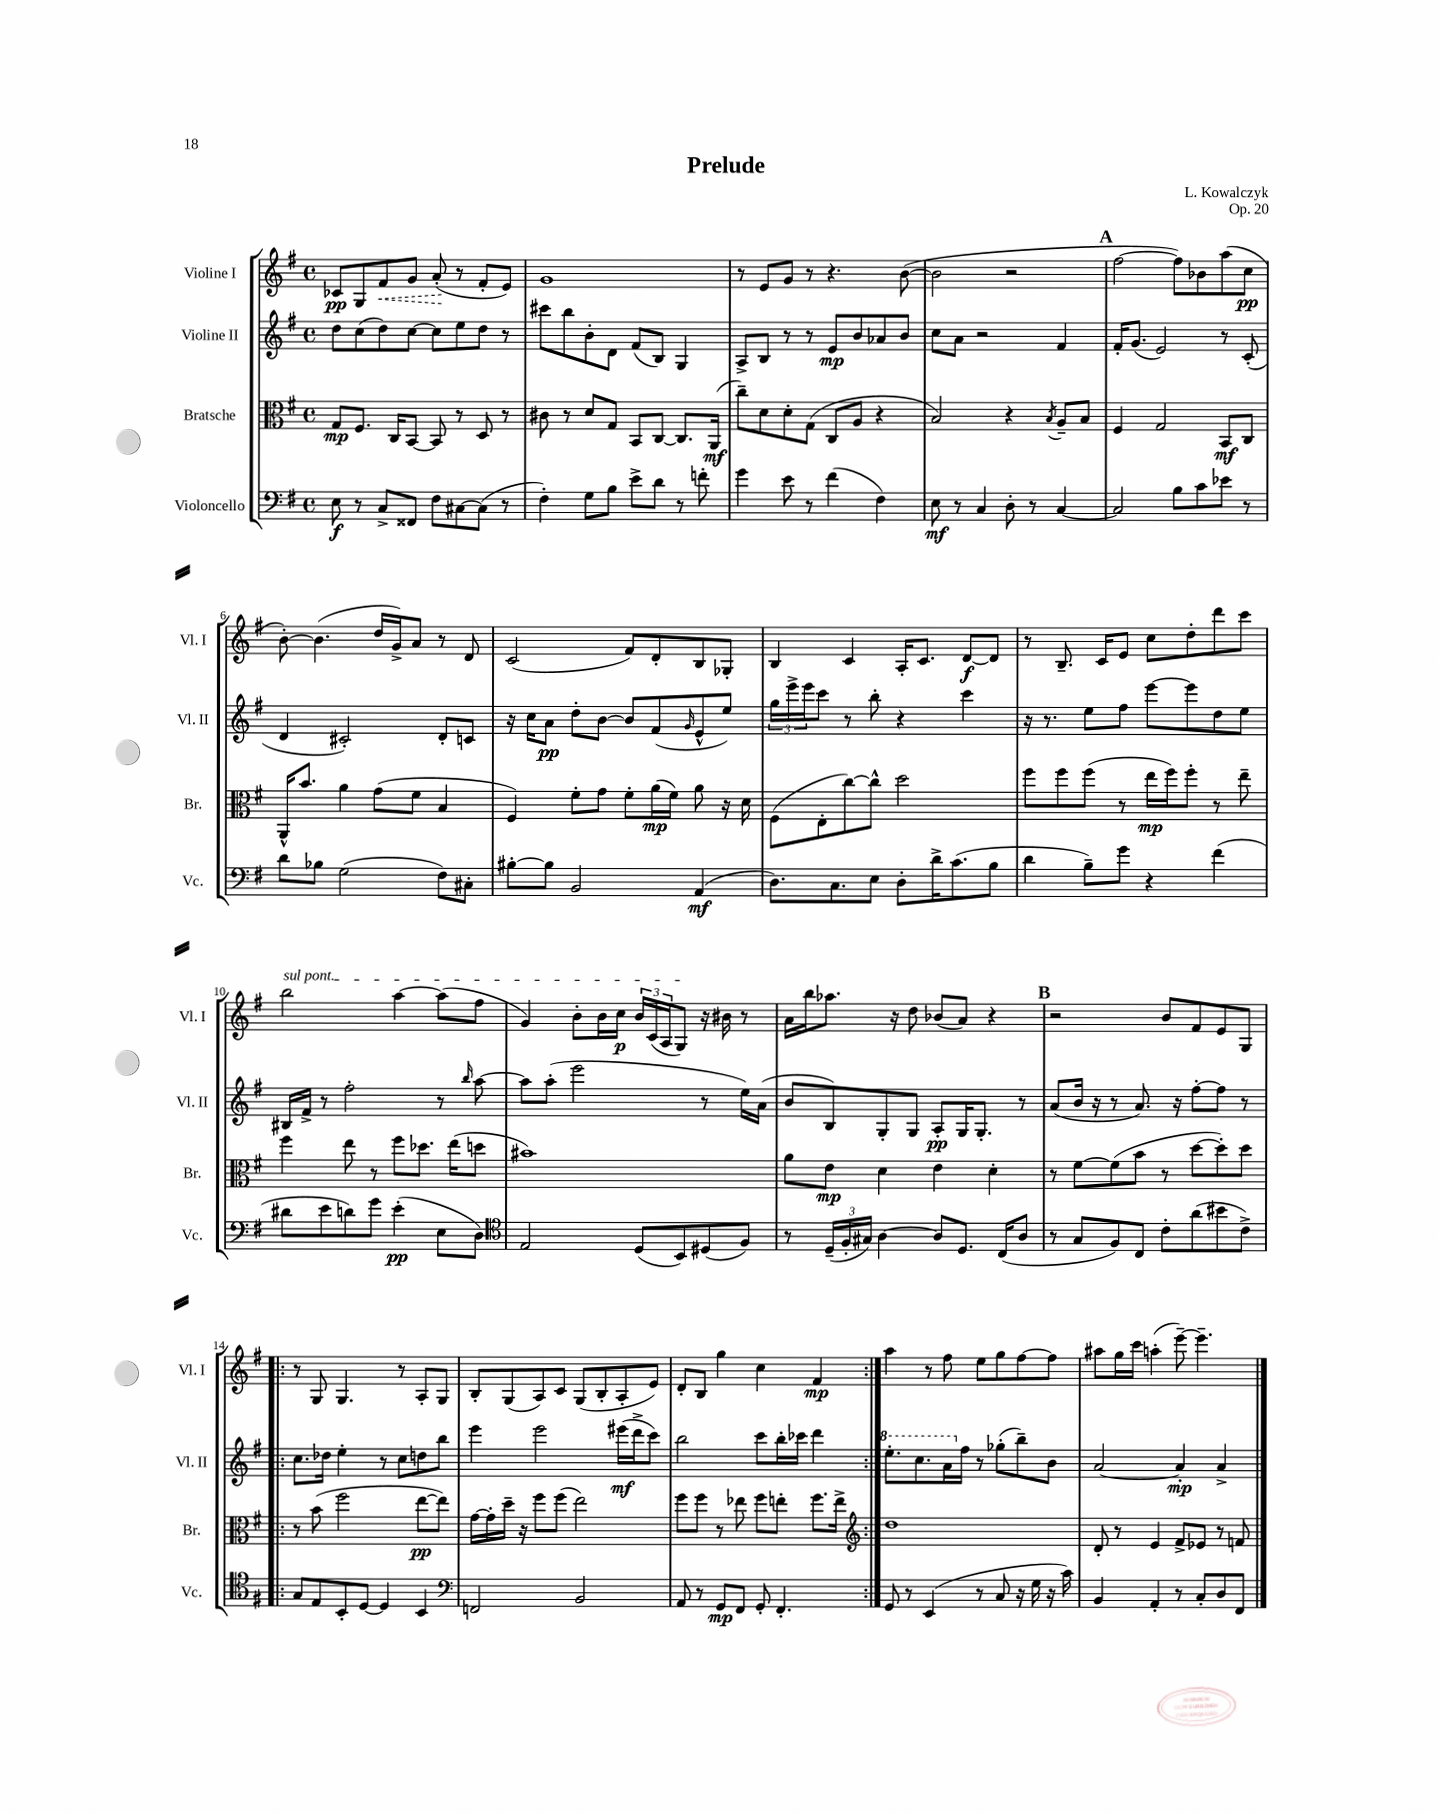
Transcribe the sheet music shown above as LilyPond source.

\header { title = "Prelude" composer = "L. Kowalczyk" opus = "Op. 20" }
<<
\new StaffGroup <<
\new Staff = "s0" \with { instrumentName = "Violine I" shortInstrumentName = "Vl. I" } {
    \clef treble \key g \major \defaultTimeSignature \time 4/4
    ces'8\pp g8 \once \override Hairpin.style = #'dashed-line fis'8\< g'8 a'8-.\!( r8 fis'8-. e'8) |
    g'1 |
    r8 e'8 g'8 r8 r4. b'8~( |
    b'2 r2 |
    \mark \markup { \bold "A" } fis''2~ fis''8) bes'8 a''8( c''8\pp |
    b'8~-.) b'4.( d''16 g'16->) a'8 r8 d'8 |
    c'2( fis'8) d'8-. b8 ges8-. |
    b4 c'4 a16-. c'8. d'8~\f d'8 |
    r8 b8.-- c'16 e'8 c''8 d''8-. d'''8 c'''8 |
    \once \override TextSpanner.bound-details.left.text = \markup { \italic "sul pont." } b''2\startTextSpan a''4~ a''8( fis''8 |
    g'4) b'8-. b'16 c''16\p \tuplet 3/2 { b'16 c'16( a16 } g8\stopTextSpan) r16 bis'16 r8 |
    a'16 b''16 aes''8. r16 d''8 bes'8( a'8) r4 |
    \mark \markup { \bold "B" } r2 b'8 fis'8 e'8 g8 |
    \repeat volta 2 { r8 g8 g4. r8 a8-. g8 |
    b8-. g8( a8) c'8 g8( b8-. a8-. e'8) |
    d'8-. b8 g''4 c''4 fis'4\mp | }
    a''4 r8 fis''8 e''8 g''8 fis''8~ fis''8 |
    ais''8 g''16 c'''16 a''4-.( e'''8~--) e'''4.-- \bar "|." |
}
\new Staff = "s1" \with { instrumentName = "Violine II" shortInstrumentName = "Vl. II" } {
    \clef treble \key g \major \defaultTimeSignature \time 4/4
    d''8 c''8( d''8) c''8~ c''8 e''8 d''8 r8 |
    cis'''8 b''8 b'8-. d'8 fis'8( b8) g4 |
    a8-> b8 r8 r8 e'8\mp b'8 aes'8 b'8 |
    c''8 a'8 r2 fis'4 |
    \mark \markup { \bold "A" } fis'16-. g'8.( e'2) r8 c'8-.( |
    d'4 cis'2-.) d'8-. c'8 |
    r16 c''16 a'8\pp d''8-. b'8~ b'8 fis'8( \grace { g'16 } e'8-^ e''8) |
    \tuplet 3/2 { g''16 e'''16-> e'''16 } c'''8 r8 b''8-. r4 c'''4 |
    r16 r8. e''8 fis''8 e'''8~ e'''8 d''8 e''8 |
    bis16 fis'16-> r8 fis''2-. r8 \grace { b''16 } a''8~ |
    a''8 a''8-.( e'''2 r8 e''16) a'16( |
    b'8 b8) g8-. g8 a8-.\pp g16 g8.-. r8 |
    \mark \markup { \bold "B" } a'8( b'16 r16 r8 a'8.) r16 fis''8~-. fis''8 r8 |
    \repeat volta 2 { c''8. des''16 e''4-. r8 c''8 d''8 b''8 |
    e'''4 e'''2 eis'''16\mf( d'''16-> c'''8) |
    b''2 c'''8 b''16-. ces'''16 d'''4 | }
    \ottava #1 e'''8.-. c'''8. a''16 \ottava #0 fis''16 r8 ges''8-.( b''8--) b'8 |
    a'2~ a'4-.\mp a'4-> \bar "|." |
}
\new Staff = "s2" \with { instrumentName = "Bratsche" shortInstrumentName = "Br." } {
    \clef alto \key g \major \defaultTimeSignature \time 4/4
    g8\mp fis8. c16 b,8~ b,8 r8 d8 r8 |
    cis'8 r8 d'8 g8 b,8 c8~ c8. a,16\mf( |
    c''8--) d'8 d'8-. g8( c8 a8 r4 |
    b2) r4 \acciaccatura { b8 } a8-- b8 |
    \mark \markup { \bold "A" } fis4 g2 b,8\mf c8 |
    a,16-^ b'8. a'4 g'8( fis'8 b4 |
    fis4) fis'8-. g'8 fis'8-. a'16\mp( fis'16) a'8 r16 d'16 |
    fis8( e8-. c''8~) c''8-^ d''2 |
    fis''8 fis''8 fis''8( r8 e''16\mp fis''16) fis''8-. r8 e''8-- |
    fis''4 e''8 r8 fis''8 des''8. e''16( d''8 |
    bis'1) |
    a'8 e'8\mp d'4 e'4 d'4-. |
    \mark \markup { \bold "B" } r8 fis'8~ fis'8( b'8 r8 d''8~ d''8-.) d''8 |
    \repeat volta 2 { r8 b'8( fis''2 e''8~\pp e''8) |
    g'16~ g'16-. d''16-- r16 fis''8 fis''8( e''2) |
    fis''8 fis''8 r8 ees''8 fis''8 e''8-. fis''8. e''16-> | }
    \clef treble d''1 |
    d'8-. r8 e'4 fis'8-> ees'8 r8 f'8 \bar "|." |
}
\new Staff = "s3" \with { instrumentName = "Violoncello" shortInstrumentName = "Vc." } {
    \clef bass \key g \major \defaultTimeSignature \time 4/4
    e8\f r8 c8-> fisis,8 fis8 cis8~ cis8( r8 |
    fis4-.) g8 b8 e'8-> d'8 r8 f'8-. |
    g'4 e'8 r8 fis'4( fis4) |
    e8\mf r8 c4 d8-. r8 c4~ |
    \mark \markup { \bold "A" } c2 b8 c'8 ees'8 r8 |
    d'8 bes8 g2( fis8) cis8-. |
    bis8~-. bis8 b,2 a,4\mf( |
    d8.) c8. e8 d8-. d'16-> c'8.( b8 |
    d'4 b8--) g'8 r4 fis'4( |
    dis'8 e'8 d'8) g'8 e'4-.\pp( e8 d8) |
    \clef tenor e2 d8( b,8) dis8( fis8) |
    r8 \tuplet 3/2 { d16--( fis16-. gis16) } a4~ a8 d8. c16( a8 |
    \mark \markup { \bold "B" } r8 g8 fis8) c8 c'8-. a'8( bis'8 c'8->) |
    \repeat volta 2 { g8 e8 b,8-. d8~ d4 b,4 |
    \clef bass f,2 b,2 |
    a,8 r8 g,8\mp fis,8 g,8-. fis,4.-. | }
    g,8 r8 e,4( r8 c8 r16 g16 r16 c'16) |
    b,4 a,4-. r8 c8-. d8 fis,8 \bar "|." |
}
>>
>>
